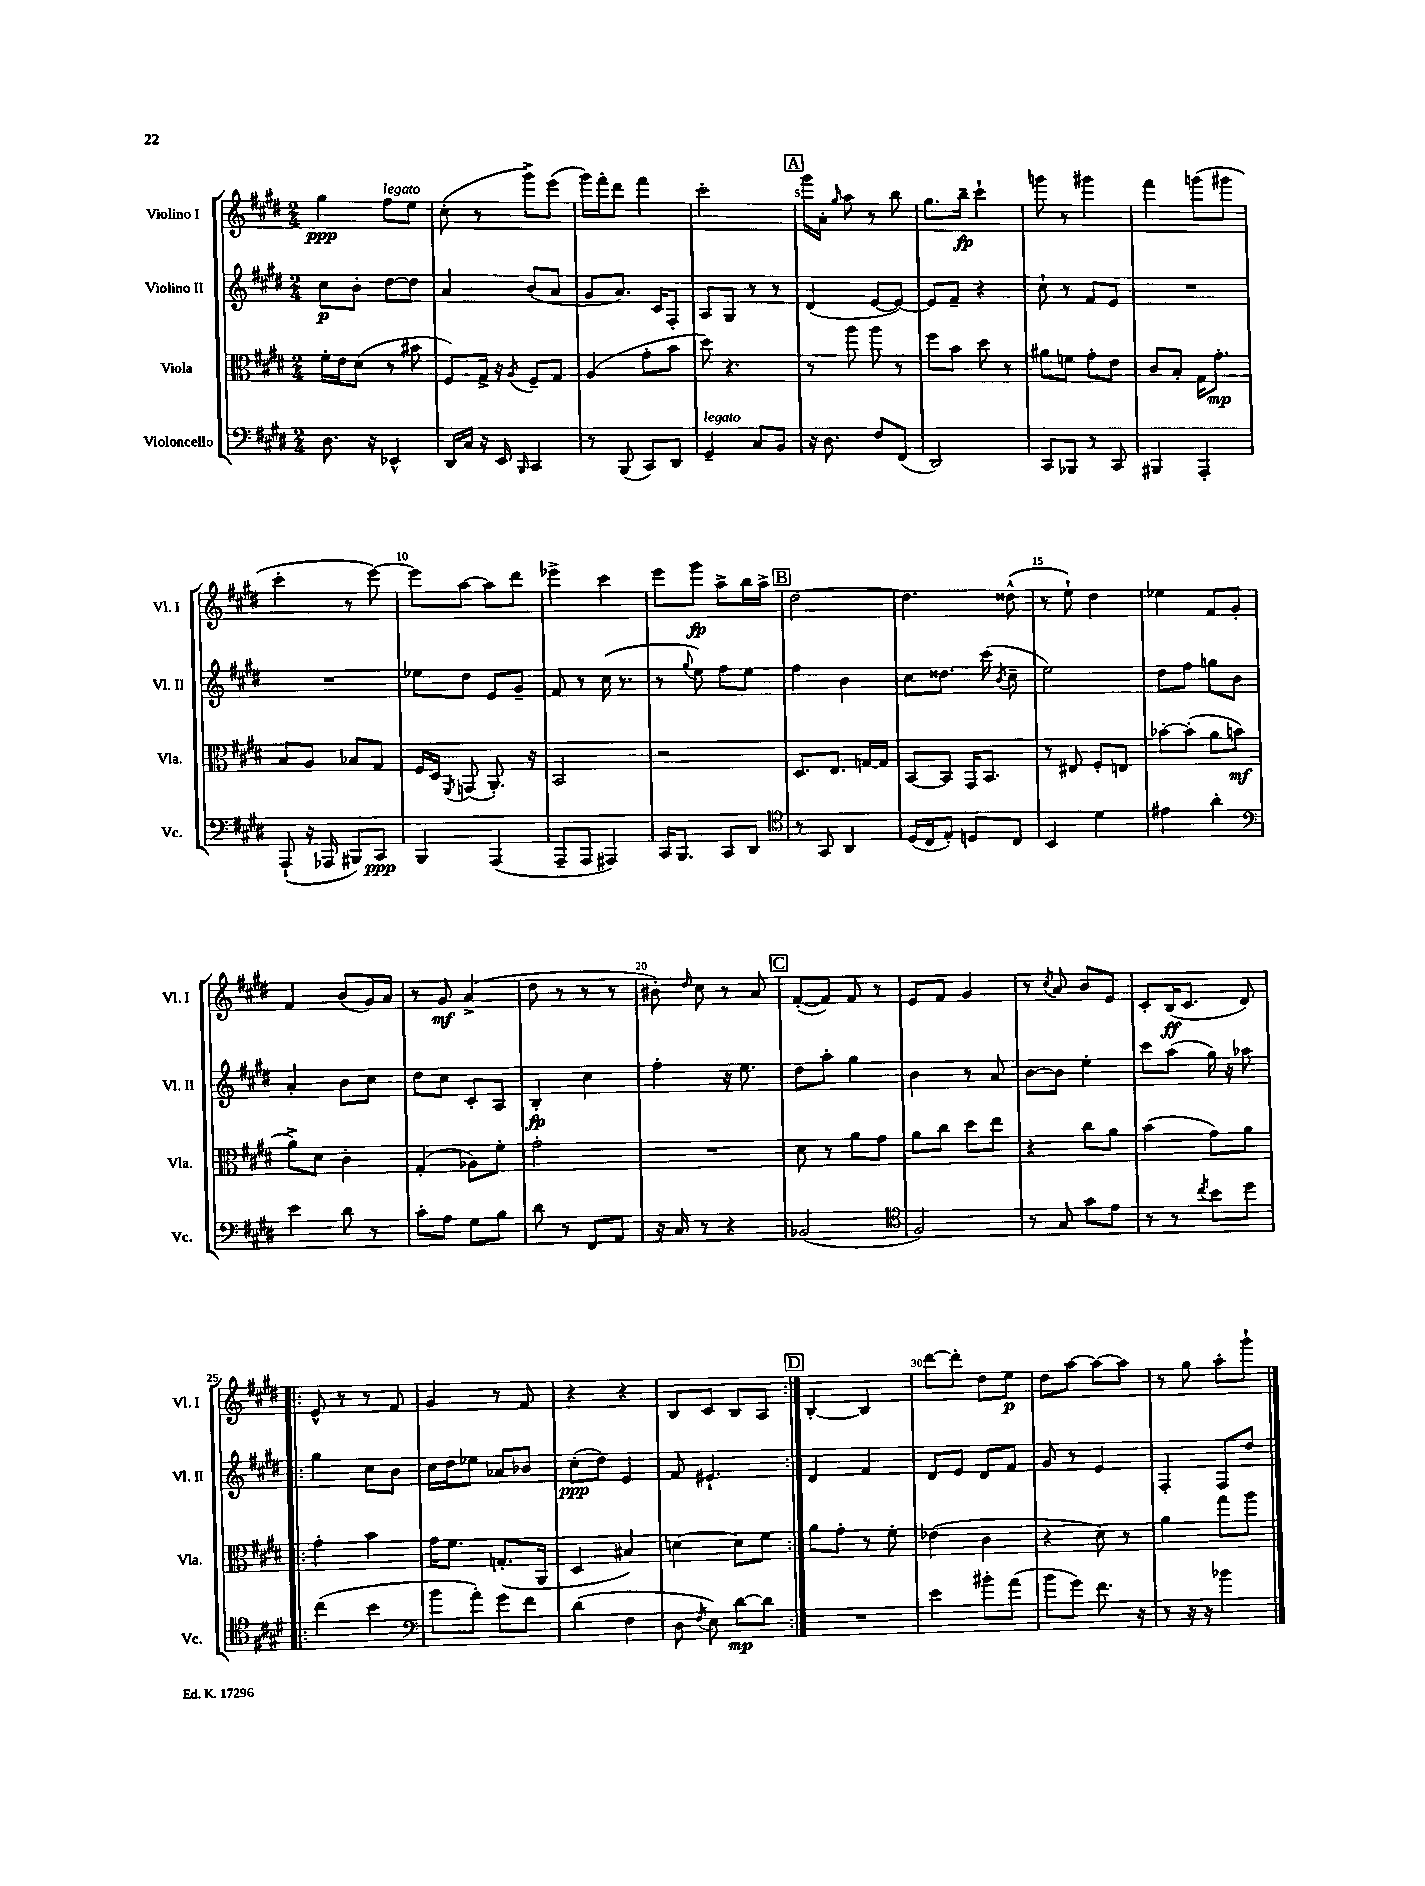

**kern	**kern	**kern	**kern
*staff4	*staff3	*staff2	*staff1
*clefF4	*clefC3	*clefG2	*clefG2
*k[f#c#g#d#]	*k[f#c#g#d#]	*k[f#c#g#d#]	*k[f#c#g#d#]
*M2/4	*M2/4	*M2/4	*M2/4
8.D#	16f#'	8cc#	4gg#
.	16e	.	.
.	(8d#	8b'	.
16r	.	.	.
4EE-^^	8r	[8dd#	8ff#
.	8b#	8dd#]	8ee
=	=	=	=
16DD#	8F#)	4a	(8cc#'
16C#	.	.	.
16r	16G#^	.	8r
16EE	16r	.	.
16qqBBB	8qA	.	.
4CC#	8F#~	(8b	8ggg#^)
.	8G#	8a	(8eee
=	=	=	=
8r	(4A	8g#	16ggg#)
.	.	.	16fff#'
(8BBB	.	8.a)	8ddd#
8CC#)	8g#'	.	4fff#
.	.	16c#	.
8DD#	8b	8F#'	.
=	=	=	=
4GG#~	8dd#)	8A	2ccc#'
.	4.r	8G#	.
8C#	.	8r	.
8BB	.	8r	.
=	=	=	=
16r	8r	(4d#	16ggg#
8.D#	.	.	16a'
.	.	.	16qqgg#
.	8aa	.	8aa
8F#	8aa	[8e	8r
(8FF#	8r	8e_)	8bb
=	=	=	=
2DD#)	8ff#	8e]	8.gg#
.	8b	8f#~	.
.	.	.	16bb~
.	8dd#	4r	4ccc#`
.	8r	.	.
=	=	=	=
8CC#	8a#	8cc#`	8ggg
8BBB-	8f	8r	8r
8r	8g#'	8f#	4ggg#
8CC#	8e	8e	.
=	=	=	=
4BBB#	8c#	2r	4fff#
.	8B'	.	.
4AAA'	16G#	.	(8ggg
.	8.g#'	.	.
.	.	.	8ggg#
=	=	=	=
(8AAA`	8B	2r	4ccc#'
16r	8A	.	.
16AAA-	.	.	.
8BBB#)	8B-	.	8r
8CC#	8G#	.	[8eee)
=	=	=	=
4BBB	16F#	8ee-	8eee]
.	16D#	.	.
.	8qFF#	.	.
.	(8GG	8dd#	[8aa
(4AAA	8.AA')	8e	8aa]
.	.	8g#~	8ddd#
.	16r	.	.
=	=	=	=
8AAA~	2BB	8f#	4eee-^
8AAA	.	8r	.
4AAA#)	.	(16cc#	4ccc#
.	.	8.r	.
=	=	=	=
16CC#	2r	8r	8eee
8.BBB	.	.	.
.	.	8qqgg#	.
.	.	8ee)	8ggg#
8CC#	.	8ff#	8aa^
8DD#	.	8ee	16bb
.	.	.	16aa^
=	=	=	=
*clefC4	*	*	*
8r	8.D#	4ff#	[2dd#
8GG#	.	.	.
.	8.E	.	.
4AA	.	4b	.
.	[16G	.	.
.	16G]	.	.
=	=	=	=
(16D#	[8BB	8cc#	4.dd#]
16C#	.	.	.
8E')	8BB]	8.dd##	.
8D	16GG#	.	.
.	8.BB	(16ccc#	.
.	.	8qb	.
8C#	.	8cc#~	(8dd##^^
=	=	=	=
4BB	8r	2ee)	8r
.	8E#	.	8ee`)
4d#	8F#'	.	4dd#
.	8E	.	.
=	=	=	=
4e#	[8b-'	8dd#	4ee-
.	(8b-']	8ff#	.
4a'	8a	8gg	8f#
.	8b	8b	8g#'
=	=	=	=
*clefF4	*	*	*
4e	8a^)	4a'	4f#
.	8d#	.	.
8d#	4c#'	8b	(8b
8r	.	8cc#	16g#)
.	.	.	16a
=	=	=	=
8c#'	(4G#'	8dd#	8r
8A	.	8cc#	8g#
8G#	8A-)	8c#'	(4a^
8B	8f#'	8A	.
=	=	=	=
8d#	2g#'	4B'	8dd#
8r	.	.	8r
8FF#	.	4cc#	8r
8AA	.	.	8r
=	=	=	=
16r	2r	4ff#'	8b#')
16C#	.	.	.
.	.	.	16qqdd#
8r	.	.	8cc#
4r	.	16r	8r
.	.	8.ee	.
.	.	.	8a
=	=	=	=
(2BB-	8d#	8dd#	([8f#'
.	8r	8aa'	8f#])
.	8a	4gg#	8f#
.	8g#	.	8r
=	=	=	=
*clefC4	*	*	*
2F#)	8a	4b	8e
.	8cc#	.	8f#
.	8dd#	8r	4g#
.	8ee	8a	.
=	=	=	=
8r	4r	[8b	8r
.	.	.	8qcc#
8G#	.	8b]	8a
8g#	8cc#	4ee'	8b
8e	8a	.	8e
=	=	=	=
8r	(4b	8ccc#	8c#'
8r	.	(8aa	(16B
.	.	.	8.c#
8qcc#	.	.	.
8b	8g#)	16gg#)	.
.	.	16r	.
8dd#	8a	8aa-	8d#)
=!|:	=!|:	=!|:	=!|:
(4cc#	4g#'	4gg#	8e^^
.	.	.	8r
4b	4b	8cc#	8r
.	.	8b	8f#
=	=	=	=
*clefF4	*	*	*
8b	16g#	16cc#	4g#
.	8.f#	16dd#	.
8a')	.	8ee-	.
8g#	(8.G'	8a-	8r
8f#	.	8b-	8f#
.	16AA	.	.
=	=	=	=
(4d#	4D#	(8cc#'	4r
.	.	8dd#)	.
4F#	4B#)	4e	4r
=	=	=	=
8D#	[4d	8f#	8B
8qF#	.	.	.
8E)	.	4.e#`	8c#
[8d#	8d]	.	8B
8d#]	8f#	.	8A
=:|!	=:|!	=:|!	=:|!
2r	8a	4d#	[4B'
.	8g#'	.	.
.	8r	4f#	4B]
.	8f#'	.	.
=	=	=	=
4e	(4e-	8d#	[8ddd#
.	.	8e	8ddd#']
8b#'	4c#	8d#	8dd#
(8a	.	8f#	8ee
=	=	=	=
8b	4r	8g#	8dd#
8g#)	.	8r	[8aa
8.f#	8d#)	4e	8aa_
.	8r	.	8aa]
16r	.	.	.
=	=	=	=
8r	4a	4F#'	8r
16r	.	.	8gg#
16r	.	.	.
4b-	8gg#	8F#	8aa'
.	8aa	8dd#	8ggg#`
==	==	==	==
*-	*-	*-	*-
